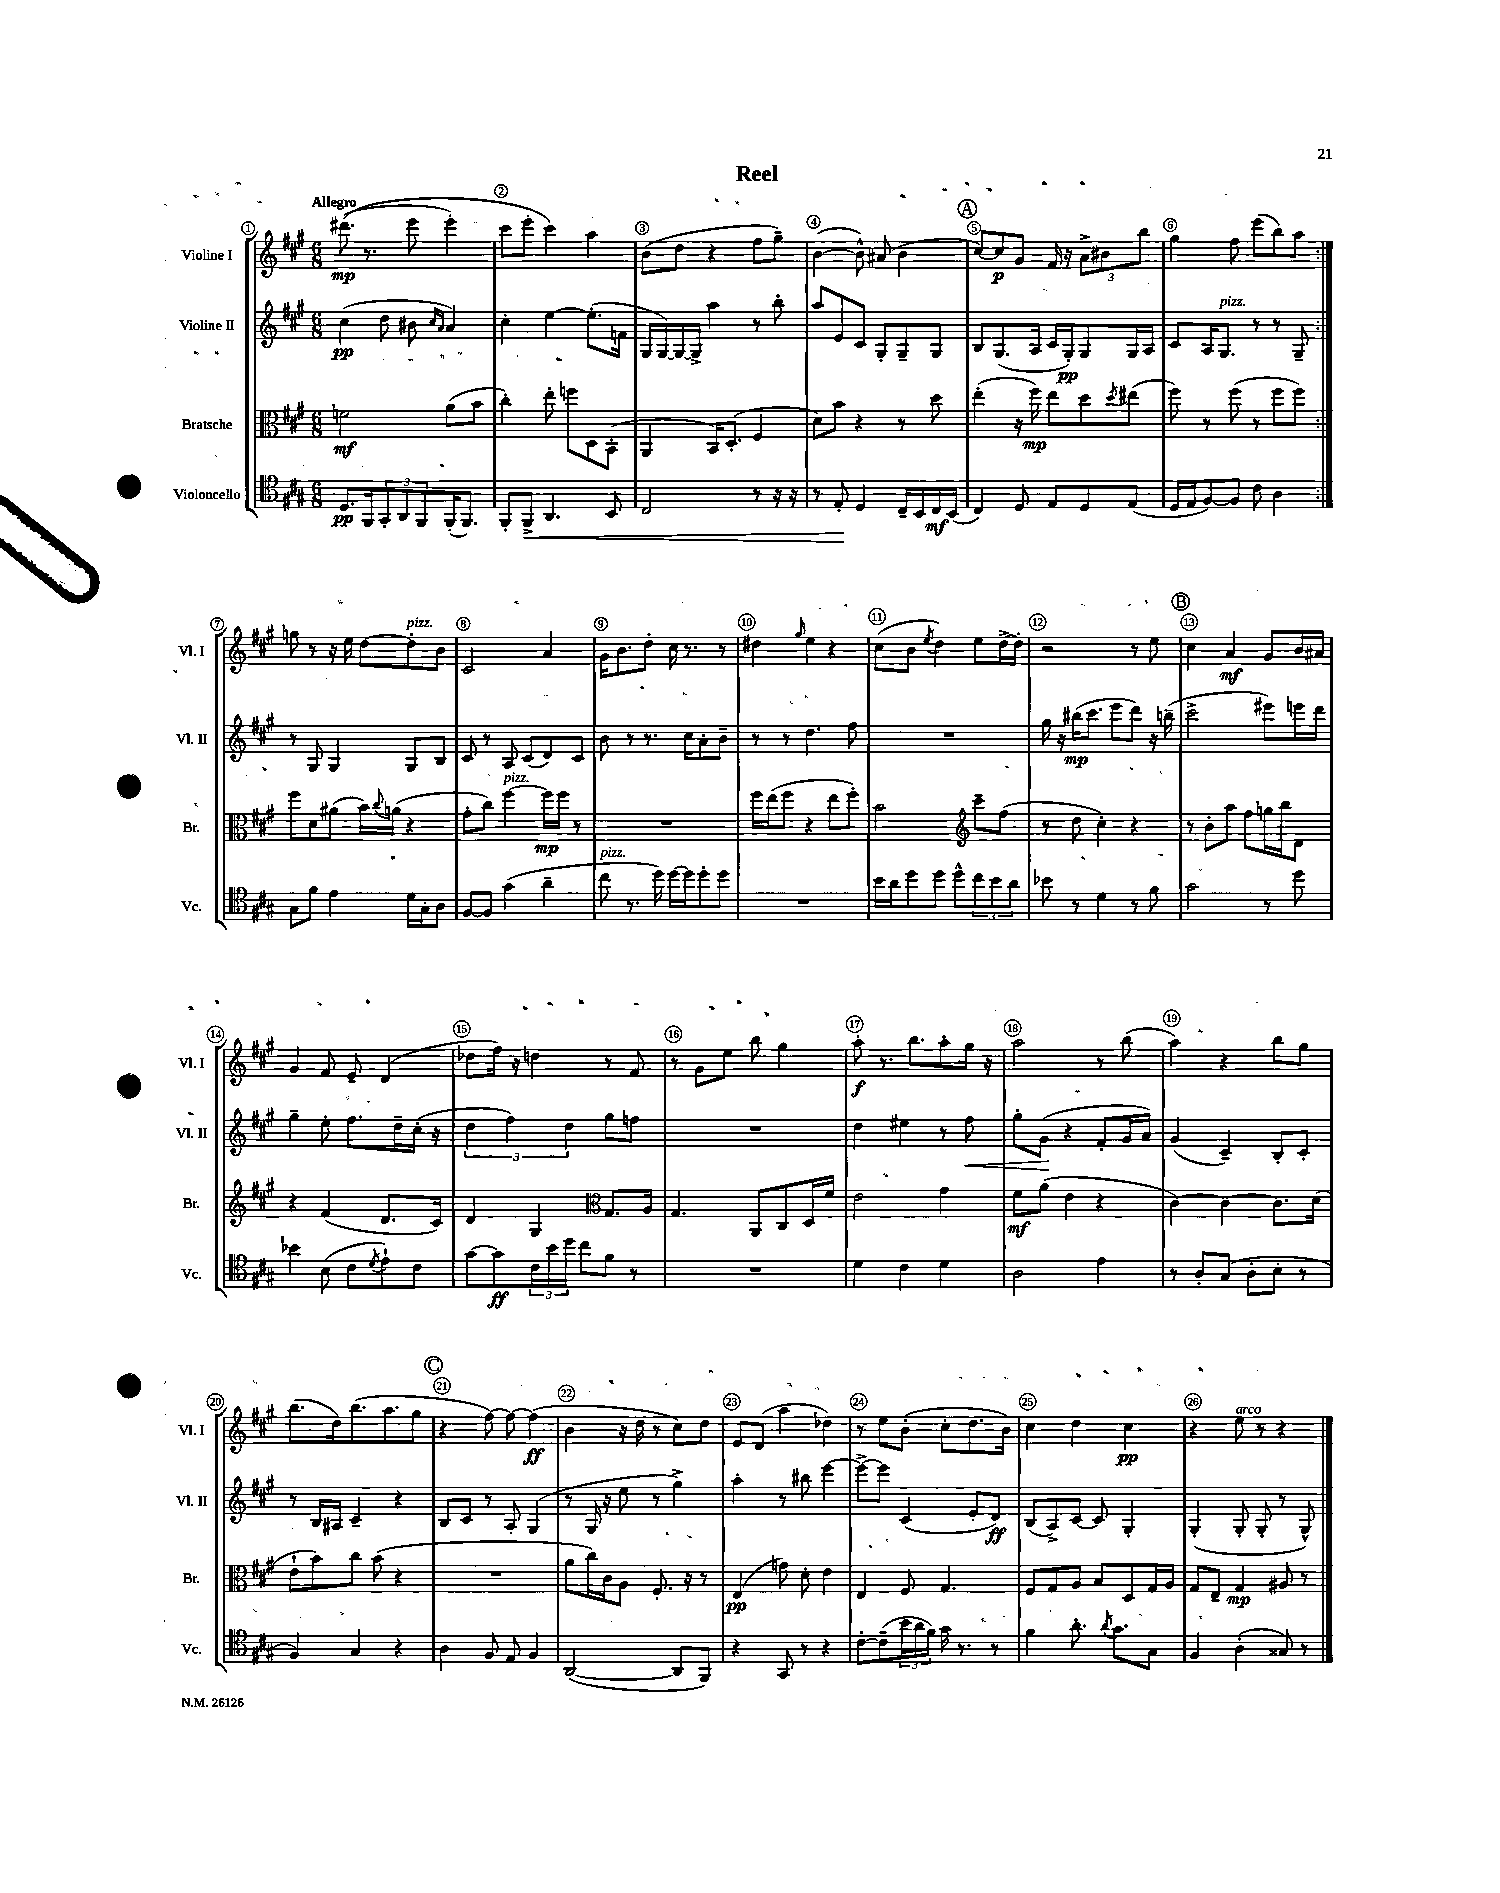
\header { title = "Reel" }
<<
\new StaffGroup <<
\new Staff = "s0" \with { instrumentName = "Violine I" shortInstrumentName = "Vl. I" } {
    \clef treble \key a \major \numericTimeSignature \time 6/8 \tempo "Allegro"
    \repeat volta 2 { dis'''8.\mp(\( r8. e'''8 e'''4-.) |
    cis'''8 e'''8-. cis'''4\) a''4 |
    b'8( d''8 r4 fis''8 gis''8--) |
    b'4~( b'8-^) ais'8( b'4 |
    \mark \markup { \circle "A" } cis''8~) cis''8\p gis'8 fis'16 r16 \tuplet 3/2 { a'8-> bis'8 b''8 } |
    gis''4 fis''8 e'''8( b''8) a''8 | }
    g''8 r8 r16 e''16 d''8~ d''8-.^\markup { \italic "pizz." } b'8 |
    cis'2 a'4 |
    gis'16 b'8. d''8-. cis''16 r8. r8 |
    dis''4 \grace { gis''16 } e''4 r4 |
    cis''8( b'8 \acciaccatura { e''8 } d''4) e''8 d''16~-> d''16-. |
    r2 r8 e''8 |
    \mark \markup { \circle "B" } cis''4 a'4\mf gis'8 b'16 ais'16 |
    gis'4 fis'8 e'8-- d'4( |
    des''8 fis''16) r16 d''4 r8 fis'8 |
    r8 gis'8 e''8 b''8 gis''4 |
    a''8-.\f r8. b''8. a''8-. gis''16 r16 |
    a''2 r8 b''8( |
    a''4) r4 b''8 gis''8 |
    b''8.( d''16) b''8.( a''8. gis''8 |
    \mark \markup { \circle "C" } r4 fis''8~) fis''8~ fis''4\ff( |
    b'4 r16 d''16 r8 cis''8) d''8 |
    e'8 d'8( a''4 des''4) |
    r8 e''8 b'8-.( cis''8-. d''8. b'16) |
    cis''4 d''4 cis''4\pp |
    r4 e''8^\markup { \italic "arco" } r8 r4 \bar "|." |
}
\new Staff = "s1" \with { instrumentName = "Violine II" shortInstrumentName = "Vl. II" } {
    \clef treble \key a \major \numericTimeSignature \time 6/8
    \repeat volta 2 { cis''4\pp( d''8 bis'8 \grace { cis''16 a'16 } a'4) |
    cis''4-. e''4~ e''8.-.( f'16 |
    gis16 gis16~) gis16~ gis16-> a''4 r8 b''8-. |
    a''8 e'8 cis'8 gis8-. gis8-- gis8 |
    \mark \markup { \circle "A" } b8 gis8.( a16 cis'16 gis16-.\pp) gis8 gis16 a16 |
    cis'8 a16 gis8.^\markup { \italic "pizz." } r8 r8 gis8-- | }
    r8 gis8 gis4 gis8 b8 |
    cis'8 r8 a8 cis'8( d'8) cis'8 |
    b'8 r8 r8. cis''16 a'8-. b'8-- |
    r8 r8 d''4. fis''8 |
    R2. |
    gis''16 r16 bis''16\mp( cis'''8. e'''8 d'''8) r16 b''16--( |
    \mark \markup { \circle "B" } cis'''2-> eis'''8) e'''16 d'''16 |
    gis''4-- e''8-. fis''8. d''16-- cis''16-.( r16 |
    \tuplet 3/2 { d''4 fis''4) d''4 } gis''8 f''8 |
    R2. |
    d''4 eis''4 r8 fis''8\< |
    gis''8-. gis'8\!( r4 fis'8-. gis'16 a'16) |
    gis'4( cis'4--) b8-. cis'8-. |
    r8 b16 ais16 cis'4-- r4 |
    \mark \markup { \circle "C" } b8 cis'8 r8 a8-. gis4( |
    r8 gis16 r16 e''8 r8 gis''4->) |
    a''4-. r8 bis''8 e'''4~ |
    e'''8~-> e'''8 cis'4( e'8-. d'8\ff) |
    b8( a8->) cis'8~ cis'8 gis4-. |
    gis4-.( gis8-. gis8-. r8 gis8-^) \bar "|." |
}
\new Staff = "s2" \with { instrumentName = "Bratsche" shortInstrumentName = "Br." } {
    \clef alto \key a \major \numericTimeSignature \time 6/8
    \repeat volta 2 { f'2\mf a'8( b'8 |
    cis''4-.) e''8-. f''8 d8 b,8-.( |
    a,4 b,16) d8.-.( fis4 |
    d'8) b'8 r4 r8 d''8 |
    \mark \markup { \circle "A" } e''4-.( r16 fis''16\mp) e''8 d''8 \acciaccatura { d''8 } eis''8( |
    fis''8) r8 fis''8( r8 fis''8 fis''8) | }
    fis''8 d'8 ais'8( b'16) \appoggiatura { cis''8 } a'16( r4 |
    gis'8-. cis''8) fis''4~^\markup { \italic "pizz." } fis''16\mp fis''16 r8 |
    R2. |
    fis''16 e''16( fis''8 r4 e''8 fis''8-.) |
    b'2 \clef treble cis'''8-- fis''8( |
    r8 d''8 cis''4-.) r4 |
    \mark \markup { \circle "B" } r8 b'8-. a''8 fis''8 g''16 b''16 d'8 |
    r4 fis'4( d'8. cis'16) |
    d'4 gis4 \clef alto gis8. a16 |
    gis4. a,8 cis8 d16 fis'16 |
    e'2 gis'4 |
    fis'8\mf a'8( e'4 r4 |
    cis'4~) cis'4~ cis'8. d'16( |
    e'8-! b'8) cis''8 b'8( r4 |
    \mark \markup { \circle "C" } R2. |
    a'8 cis''16) cis'16 a8 fis8.-. r16 r8 |
    e4\pp( g'8) d'8-. e'4 |
    e4 fis8 gis4. |
    fis8 gis8 a8 b8 d8 gis16 a16 |
    gis8 e8-- gis4\mp ais8 r8 \bar "|." |
}
\new Staff = "s3" \with { instrumentName = "Violoncello" shortInstrumentName = "Vc." } {
    \clef tenor \key a \major \numericTimeSignature \time 6/8
    \repeat volta 2 { d8.\pp fis,16 \tuplet 3/2 { gis,8-. a,8 fis,8 } fis,16-.( fis,8.) |
    fis,8-. fis,8->\< a,4. b,8 |
    cis2 r8 r16 r16 |
    r8 e8-.\! d4 cis16-- b,16 cis16\mf b,16( |
    \mark \markup { \circle "A" } cis4) d8 e8 d8 e8( |
    d16 e16 fis8~) fis8 cis'8 a4 | }
    gis8 fis'8 e'4 d'16 gis16-. a8 |
    fis8~ fis8 gis'4( a'4-- |
    cis''8^\markup { \italic "pizz." } r8. d''16) d''16~ d''16 d''8-. d''8 |
    R2. |
    b'16 a'16 d''8 d''8 d''8-^ \tuplet 3/2 { cis''8 b'8 a'8 } |
    bes'8 r8 d'4 r8 fis'8 |
    \mark \markup { \circle "B" } gis'2 r8 d''8 |
    bes'4 b8( cis'8 \acciaccatura { d'8 } e'8-!) cis'8 |
    gis'8~ gis'8\ff \tuplet 3/2 { cis'16 b'16 d''16 } cis''8 fis'8 r8 |
    R2. |
    d'4 cis'4 d'4 |
    a2 e'4 |
    r8 a8-. gis8( a8-. b8-. r8 |
    fis4) gis4 r4 |
    \mark \markup { \circle "C" } a4 fis8 e8 fis4 |
    a,2~( a,8 fis,8) |
    r4 gis,8 r8 r4 |
    cis'8~-. cis'8--( \tuplet 3/2 { b'16 a'16 fis'16) } gis'16 r8. r8 |
    fis'4 a'8.-. \acciaccatura { a'8 } gis'8. gis8 |
    fis4 a4-.( gisis8) r8 \bar "|." |
}
>>
>>
\layout { \context { \Score \override BarNumber.break-visibility = ##(#f #t #t) barNumberVisibility = #all-bar-numbers-visible \override BarNumber.stencil = #(make-stencil-circler 0.1 0.3 ly:text-interface::print) } }
